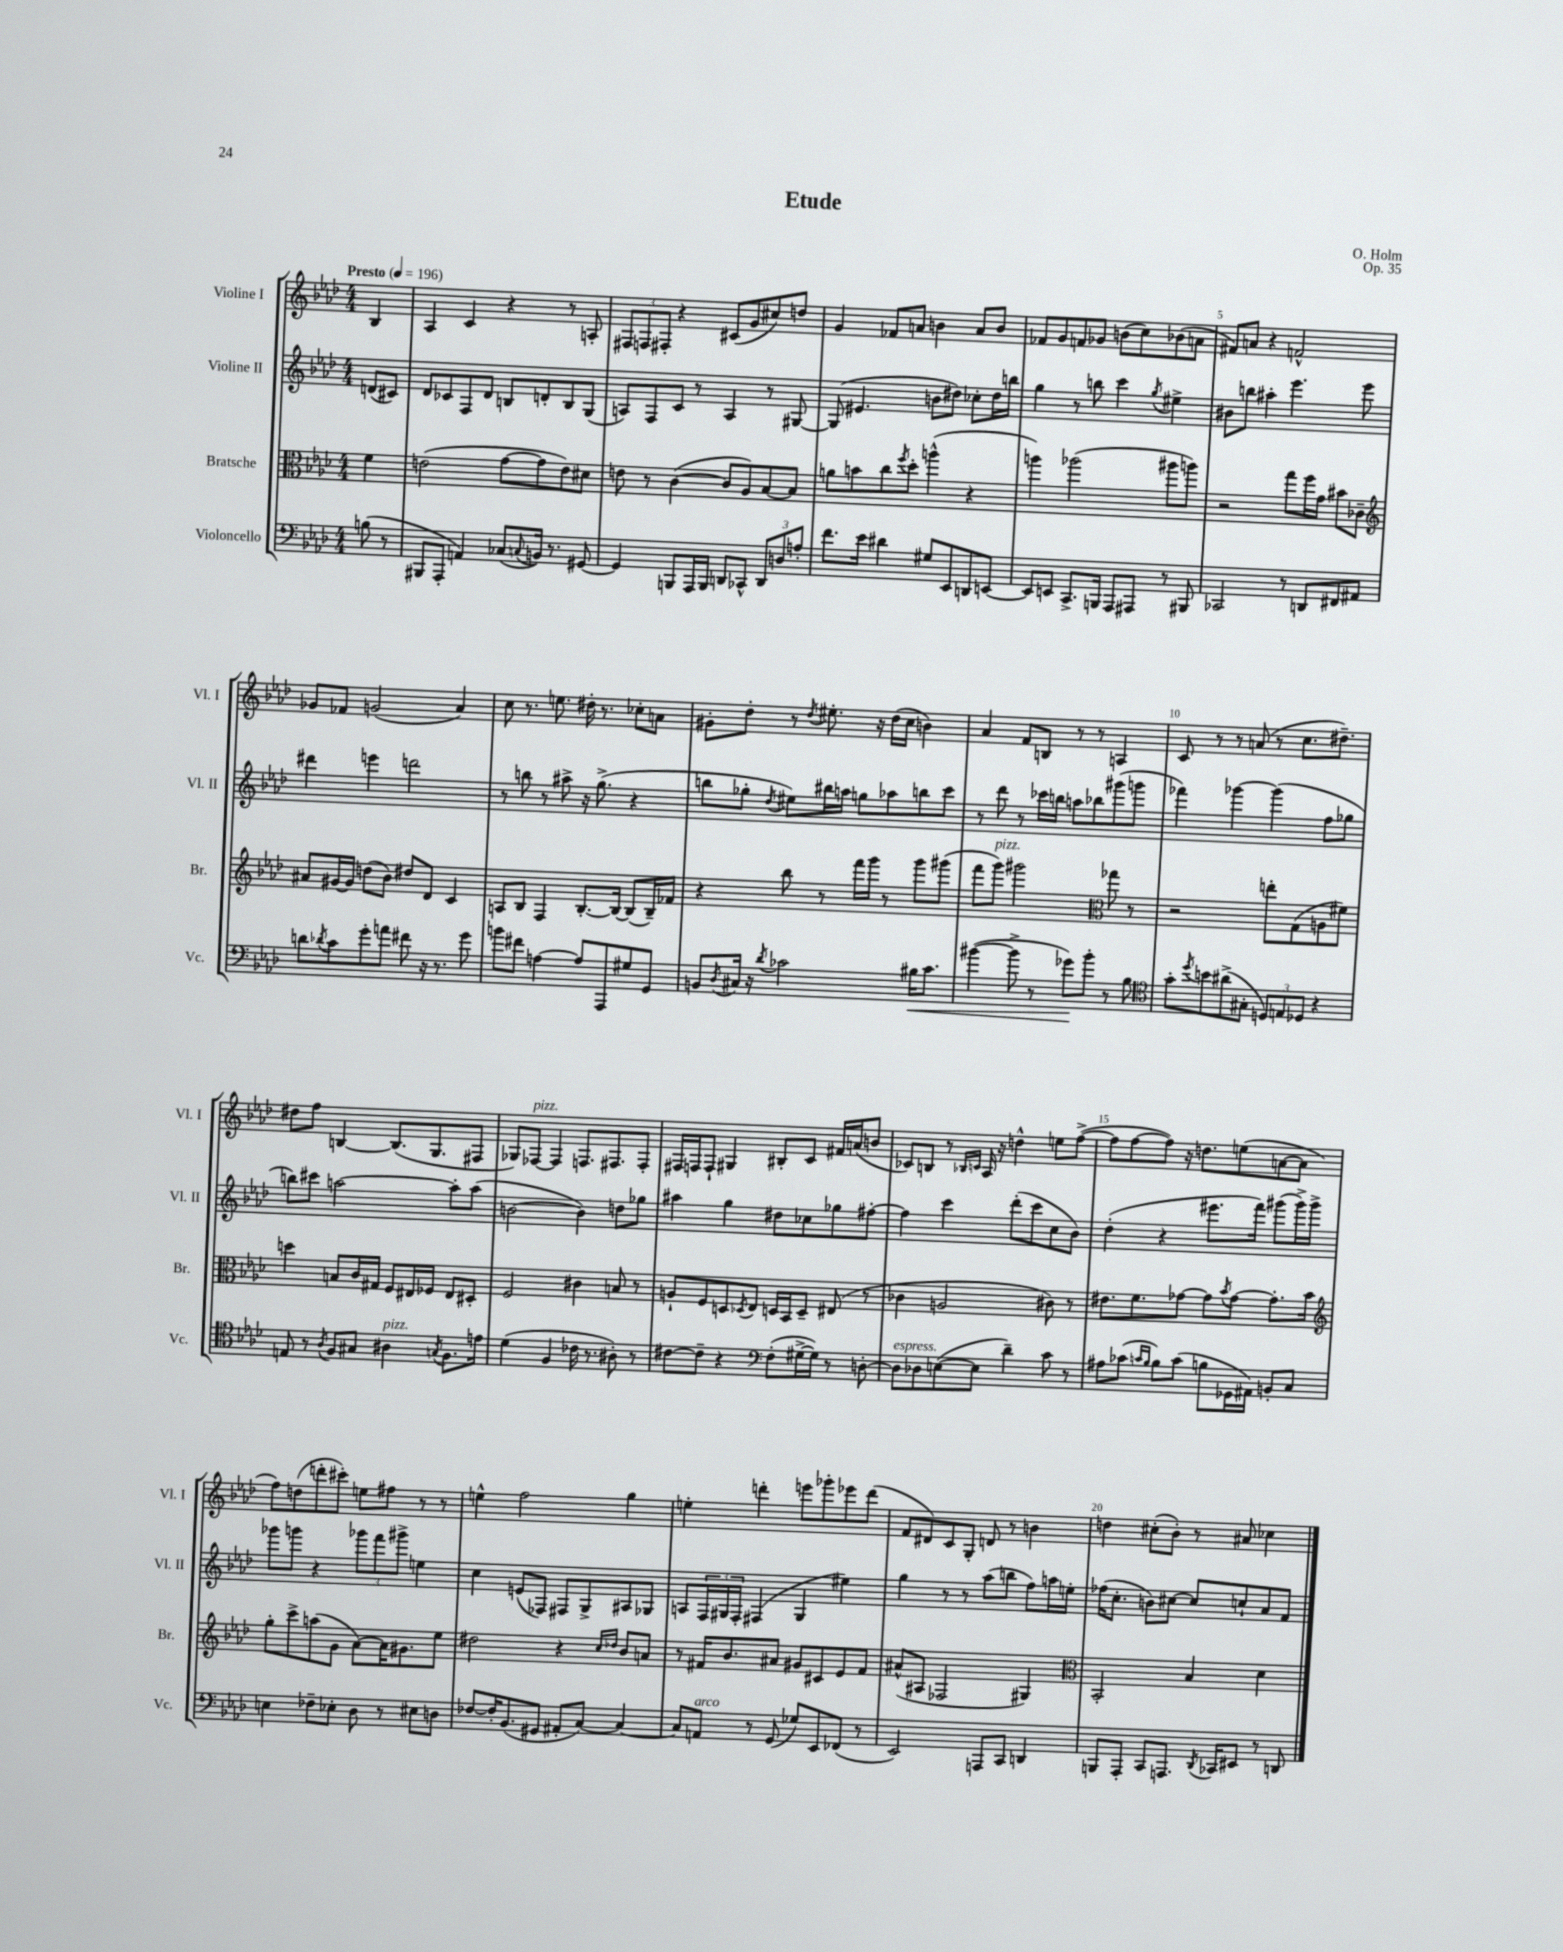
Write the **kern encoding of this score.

**kern	**kern	**kern	**kern
*staff4	*staff3	*staff2	*staff1
*clefF4	*clefC3	*clefG2	*clefG2
*k[b-e-a-d-]	*k[b-e-a-d-]	*k[b-e-a-d-]	*k[b-e-a-d-]
*M4/4	*M4/4	*M4/4	*M4/4
*MM196	*MM196	*MM196	*MM196
(8B	4f	(8d	4B-
8r	.	8c#)	.
=	=	=	=
8BBB#	(2e	8d-	4A-
8AAA-'	.	8c-	.
4AA)	.	8F	4c
.	.	8d-	.
(8C-	[8g	8B	4r
8qqC	.	.	.
16BB)	8g]	8d'	.
8.r	.	.	.
.	8e)	8B	8r
[8GG#	8d#	(8G	8A'
=	=	=	=
4GG#]	8e	8A)	12F#
.	.	.	12F
.	8r	8F	.
.	.	.	12F#'
8BBB	([4c	8c	4r
16AAA-	.	8r	.
16BBB	.	.	.
8DD	8c]	4A	(8c#
8CC-^^	8A-)	.	8g
12DD	[8B-	8r	8cc#)
12D	.	.	.
.	8B-]	[8G#	8dd
12A'	.	.	.
=	=	=	=
8.f	8a	(8G#]	4g
.	8b	4.e#	.
16e-	.	.	.
4d#	8cc	.	8f-
.	8qff	.	.
.	8dd-'	.	8a
8G#	(4aa^^	8b	4b
8EE-	.	8dd#)	.
8DD	4r	8cc-'	8a
[8EE	.	16dd#	8b
.	.	16bb	.
=	=	=	=
8EE]	4aa)	4gg	8f-
8EE	.	.	8g
8.CC^	(2aa-	8r	8f
.	.	8bb	8g-
16BBB	.	.	.
8AAA-	.	4ccc	(8b
8AAA#	.	.	8cc)
.	.	8qgg	.
8r	8aa#	4ee#^	(8b-
8BBB#	8aa)	.	8a
=	=	=	=
2CC-	2r	8b#	8f#)
.	.	8bb	8a
.	.	4aa#'	4r
8r	8gg	4.eee-	2f^^
8DD	16ff	.	.
.	16g	.	.
8FF#	8b#	.	.
8AA#	8c-~	8eee-	.
=	=	=	=
*	*clefG2	*	*
8d	8a#	4ddd#	8g-
8qd-	.	.	.
8c	[16g#	.	8f-
.	16g#]	.	.
8g'	(8dd	4eee	(2g
8a	8b-)	.	.
8f#	8dd#	2ddd	.
16r	8d-	.	.
8.r	.	.	.
.	4c	.	4a-)
8g	.	.	.
=	=	=	=
8b	8A	8r	8cc
8f#	8B-	8bb	8.r
[4A	4F	8r	.
.	.	.	8.ee
.	.	8aa#^	.
8A]	[8.B-'	16r	16dd#'
.	.	(8.gg^	8.r
8AAA-	.	.	.
.	16B-_	.	.
8G#	(8B-]	4r	8cc-'
8GG	16B-~)	.	8a
.	16f-	.	.
=	=	=	=
8BB	4r	8bb	8g#'
8qD-	.	.	.
16C#	.	8gg-'	8dd-'
16r	.	.	.
8qd-	.	8qdd-	.
2c-	8bb-	8ee#)	8r
.	.	.	8qdd-
.	8r	16bb#	8.ee#'
.	.	16aa	.
.	16fff	8gg	.
.	16ggg	.	16r
.	8r	8aa-	(16dd-
.	.	.	16cc
16B#	8ggg	8bb	4b)
8.c-	.	.	.
.	(8ggg#	8ccc	.
=	=	=	=
([4b#	8fff	8r	4a-
.	8ggg)	8ddd-	.
8b#^]	2ggg#	8r	8f
8r	.	16ccc-	8B
.	.	16bb	.
8g-)	.	8aa	8r
8b#'	.	8bb-	8r
*	*clefC3	*	*
8r	8gg-	(8ggg#	4A
8B-	8r	8ggg	.
=	=	=	=
*clefC4	*	*	*
8g'	2r	4fff-)	8c
8qdd-	.	.	.
8b	.	.	8r
(8a#^	.	[4ggg-	8r
8G#'	.	.	(8a
12D)	8ee'	(4ggg-]	8r
12E	.	.	.
.	(8G	.	8.cc
12D-	.	.	.
4r	8A	8ff	.
.	.	.	8.dd#~)
.	8f#)	8gg-	.
=	=	=	=
8E	4dd	8bb)	8dd#
8r	.	8ccc#	8ff
8qA-	.	.	.
8F	8B	[2aa	[4B
8G#	16c	.	.
.	16G#	.	.
4A#	8F	.	(8.B]
.	16E#	.	.
.	16F-	.	8.G
8qG	.	.	.
8.F	8E#	8aa']	.
.	8D#'	(8aa	8F#
16e	.	.	.
=	=	=	=
(4d-	2F	[2b	8G-)
.	.	.	[8F-
4F	.	.	4F-]
16c-	4c#	4b])	8.F
8.r	.	.	.
.	.	.	8.F#
8A#')	8B	8dd	.
8r	8r	8gg-	8F#'
=	=	=	=
[8c#	8A`	4aa#	16F#
.	.	.	16F
8c#~]	8F	.	8F`
4r	8D	4gg	4G#
.	8qD-	.	.
.	8E-	.	.
*clefF4	*	*	*
(8F'	16D	8dd#	8B#'
.	16BB-	.	.
[16G#^	8D~	8cc-	8c
16G#])	.	.	.
8r	(8E#	8gg-	16f#
.	.	.	(16a
[8D'	8r	[8ff#'	8b
=	=	=	=
8D]	4c-	4ff#]	8c-)
8D-	.	.	8B
([8E	2A	4ccc	8r
.	.	.	16qqB-
.	.	.	16qqc
8E]	.	.	16A-
.	.	.	16r
4d-~)	.	(8ddd-'	4dd^^
.	.	8ccc	.
8c	8c#)	8cc	8ee
8r	8r	8b-)	([8ff^
=	=	=	=
8A#	8.e#	(4dd-'	8ff]
(8c-	.	.	[8ff
.	8.f	.	.
16qqc	.	.	.
16qqB-	.	.	.
8B-)	.	4r	8ff])
(8c	[8g-	.	16r
.	.	.	8.dd
8B	8g-]	8.eee#	.
.	8qb-	.	.
16GG-	[8g-	.	(8ee
16AA#)	.	16fff)	.
8BB'	8.g-']	(8ggg#	[8a
8C	.	16ggg#^)	8a]
.	16b-	16ggg#^	.
=	=	=	=
*	*clefG2	*	*
4E	8gg'	8ggg-	8ff)
.	8ccc^	8ggg	(8dd
8F-~	(8aa	4r	8ddd'
8E-'	8g	.	8ccc#')
8D-	[8a-)	12ggg-	8ee
.	.	12fff	.
8r	16a-]	.	8ff#
.	.	12ggg#^	.
.	8.g#	.	.
8E#	.	4ee	8r
8D	8ee-	.	8r
=	=	=	=
[8F-	2dd#	4cc	4ee^^
16F-']	.	.	.
(8.BB-	.	.	.
.	.	(8e	2ff
8GG#	.	8F-)	.
8AA#'	4r	8F#	.
[8C)	.	8G^	.
.	16qqcc	.	.
.	16qqdd-	.	.
4C_	8b-	8A#	4gg
.	8a	8G-	.
=	=	=	=
8C]	8r	8A	4ee'
8AA	16f#	24F	.
.	.	24G#	.
.	8.b-	.	.
.	.	24F'	.
8r	.	(4F#	4ddd'
(8GG	8a#	.	.
8G-)	8g#	4G#	8eee
8EE-	8c#	.	8ggg-'
(8FF-	8e-	4ee#)	8eee-
8r	8f#	.	(8ddd
=	=	=	=
2EE-)	(8a#^^	4gg	8f
.	8A#	.	8d#)
.	2F-	8r	8c
.	.	8r	8G'
8AAA	.	(8aa-	8d
8CC	.	8bb	8r
4DD	4G#)	8ff)	4b
.	.	16aa	.
.	.	16ee'	.
=	=	=	=
*	*clefC3	*	*
8BBB	2BB-'	(16ff-	4dd
.	.	8.cc'	.
8AAA-'	.	.	.
8CC	.	8b)	(8cc#'
8.AAA	.	[8cc#	8b-')
.	4B-	8cc#]	8r
8qDD-	.	.	.
16CC-	.	.	.
8EE#	.	8cc`	8a#
8r	4d-	8a-	4cc-
8DD	.	8f	.
==	==	==	==
*-	*-	*-	*-
